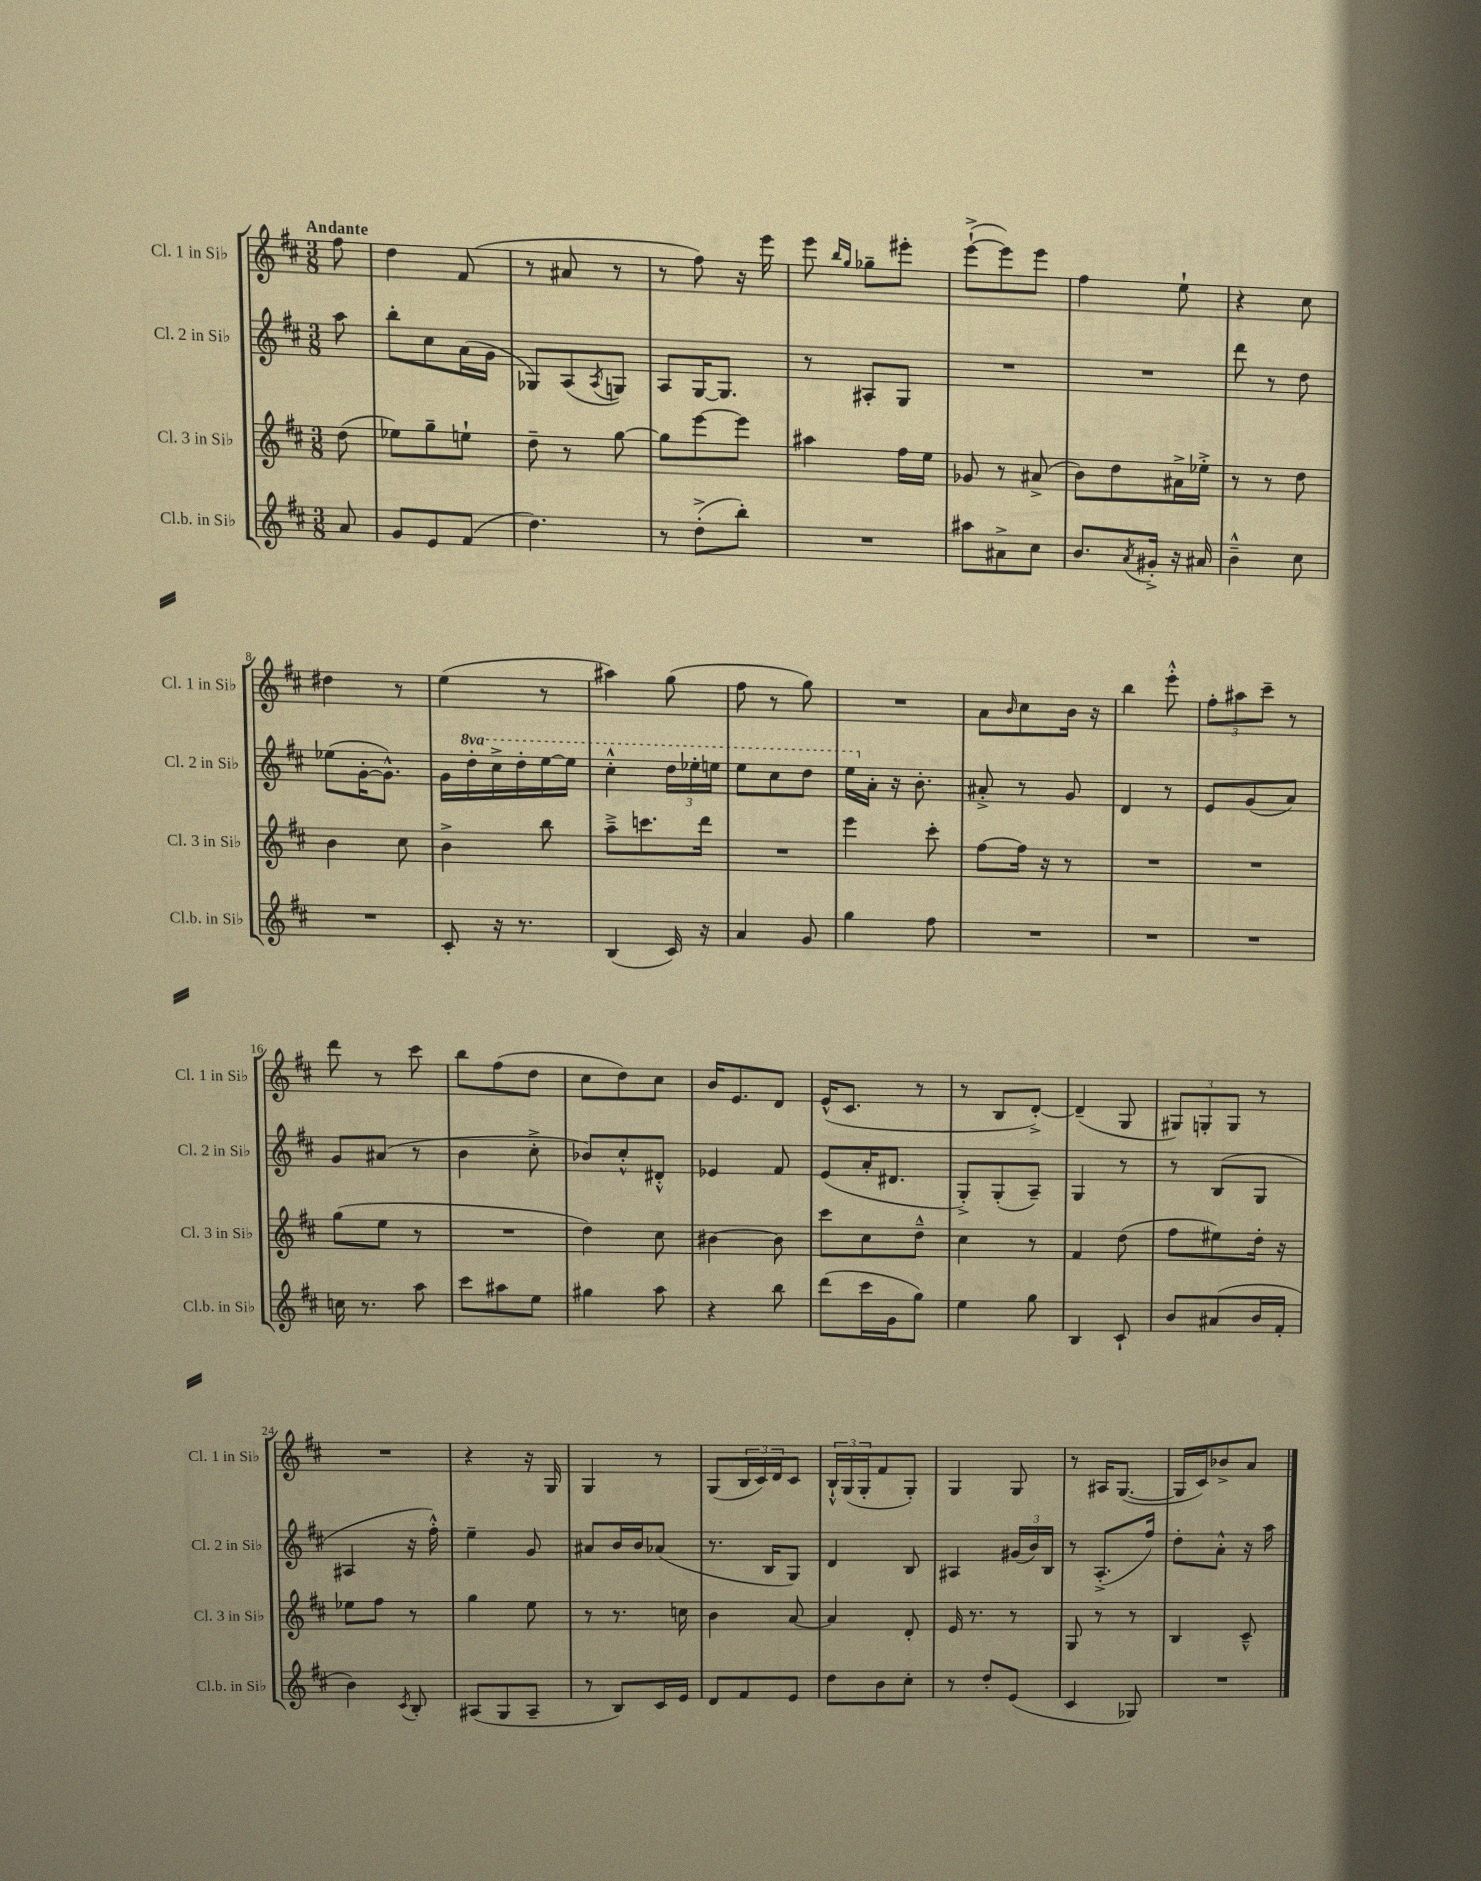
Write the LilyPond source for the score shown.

<<
\new StaffGroup <<
\new Staff = "s0" \with { instrumentName = "Cl. 1 in Sib" shortInstrumentName = "Cl. 1 in Sib" } {
    \clef treble \key d \major \numericTimeSignature \time 3/8 \partial 8 \tempo "Andante"
    fis''8 |
    d''4 fis'8( |
    r8 ais'8 r8 |
    r8 fis''8) r16 e'''16 |
    e'''8 \grace { b''16 g''16 } ges''8-- eis'''8-. |
    e'''8~-!->( e'''8) e'''8 |
    fis''4 e''8-! |
    r4 cis''8 |
    dis''4 r8 |
    e''4( r8 |
    ais''4) g''8( |
    fis''8 r8 g''8) |
    R4. |
    a'8 \grace { b'16 } cis''8 b'16 r16 |
    b''4 e'''8-.-^ |
    \tuplet 3/2 { fis''8-. ais''8 cis'''8-- } r8 |
    d'''8 r8 cis'''8 |
    b''8 fis''8( d''8 |
    cis''8 d''8) cis''8 |
    b'16 e'8. d'8 |
    e'16-^( cis'8. r8 |
    r8 b8 d'8~-.->) |
    d'4--( g8 |
    \tuplet 3/2 { gis8) g8-. g8 } r8 |
    R4. |
    r4 r16 g16 |
    g4 r8 |
    g8( \tuplet 3/2 { b16 cis'16) d'16 } cis'8 |
    \tuplet 3/2 { b16-!-^ g16( g16-. } fis'8 g8-.) |
    g4 g8 |
    r8 ais16 g8.~( |
    g16 cis'16) bes'8-> a'8 \bar "|." |
}
\new Staff = "s1" \with { instrumentName = "Cl. 2 in Sib" shortInstrumentName = "Cl. 2 in Sib" } {
    \clef treble \key d \major \numericTimeSignature \time 3/8 \set Staff.ottavationMarkups = #ottavation-simple-ordinals \partial 8
    a''8 |
    b''8-. cis''8 a'16( g'16 |
    ges8) a8( \acciaccatura { a8 } g8) |
    a8 g16~ g8. |
    r8 ais8-. g8 |
    R4. |
    R4. |
    d'''8 r8 d''8 |
    ees''8( g'16~-. g'8.-^) |
    g'16 \ottava #1 d'''16-. cis'''16-> d'''16-. e'''16~ e'''16 |
    cis'''4-.-^ \tuplet 3/2 { d'''16 ees'''16-. e'''16 } |
    e'''8 cis'''8 d'''8 |
    e'''16 \ottava #0 a'16-. r16 b'8.-. |
    ais'8-.-> r8 g'8 |
    d'4 r8 |
    e'8 g'8( a'8) |
    g'8 ais'8( r8 |
    b'4 cis''8-.-> |
    bes'8) cis''8-.-^ dis'8-.-^ |
    ees'4 fis'8 |
    e'8( a'16-. dis'8. |
    g8-.->) g8-.( a8--) |
    g4 r8 |
    r8 b8( g8 |
    ais4 r16 fis''16-.-^) |
    e''4-- g'8 |
    ais'8 b'16 b'16 aes'8( |
    r8. b16 g8) |
    d'4 b8 |
    ais4 \tuplet 3/2 { gis'16( b'16) b16 } |
    r8 a8.-.->( fis''16) |
    d''8-. a'8-.-^ r16 a''16 \bar "|." |
}
\new Staff = "s2" \with { instrumentName = "Cl. 3 in Sib" shortInstrumentName = "Cl. 3 in Sib" } {
    \clef treble \key d \major \numericTimeSignature \time 3/8 \partial 8
    d''8( |
    ees''8) g''8-- e''8-! |
    d''8-- r8 g''8~ |
    g''8 e'''8~ e'''8 |
    ais''4 fis''16 e''16 |
    ges'8 r8 ais'8->( |
    b'8) d''8 ais'16-> ees''16-.-> |
    r8 r8 d''8 |
    b'4 cis''8 |
    b'4-> b''8 |
    a''8---> c'''8. d'''16 |
    R4. |
    e'''4 cis'''8-. |
    fis''8~ fis''16 r16 r8 |
    R4. |
    R4. |
    g''8( e''8 r8 |
    R4. |
    d''4) cis''8 |
    bis'4~ bis'8 |
    cis'''8 cis''8 d''8---^ |
    cis''4 r8 |
    fis'4 d''8( |
    fis''8 eis''8) d''16-. r16 |
    ees''8 fis''8 r8 |
    g''4 e''8 |
    r8 r8. c''16 |
    b'4 a'8~ |
    a'4 d'8-. |
    e'16 r8. r8 |
    g8 r8 r8 |
    b4 cis'8---^ \bar "|." |
}
\new Staff = "s3" \with { instrumentName = "Cl.b. in Sib" shortInstrumentName = "Cl.b. in Sib" } {
    \clef treble \key d \major \numericTimeSignature \time 3/8 \partial 8
    a'8 |
    g'8 e'8 fis'8( |
    d''4.) |
    r8 d''8-.->( b''8-.) |
    R4. |
    ais''8 ais'8-> cis''8 |
    b'8. \acciaccatura { a'8 } gis'16-.-> r16 ais'16 |
    b'4---^ cis''8 |
    R4. |
    cis'8-. r16 r8. |
    b4( cis'16) r16 |
    a'4 g'8 |
    g''4 fis''8 |
    R4. |
    R4. |
    R4. |
    c''16 r8. a''8 |
    cis'''8 ais''8 e''8 |
    gis''4 a''8 |
    r4 b''8 |
    d'''8( cis'''16 g'16 g''8) |
    e''4 g''8 |
    b4 cis'8-! |
    b'8 ais'8( b'16 fis'16-. |
    b'4) \acciaccatura { cis'8 } b8-. |
    ais8( g8 ais8-- |
    r8 b8) cis'16 e'16 |
    d'8 fis'8 e'8 |
    d''8 b'8 cis''8-. |
    r8 d''8-. e'8( |
    cis'4 ges8) |
    R4. \bar "|." |
}
>>
>>
